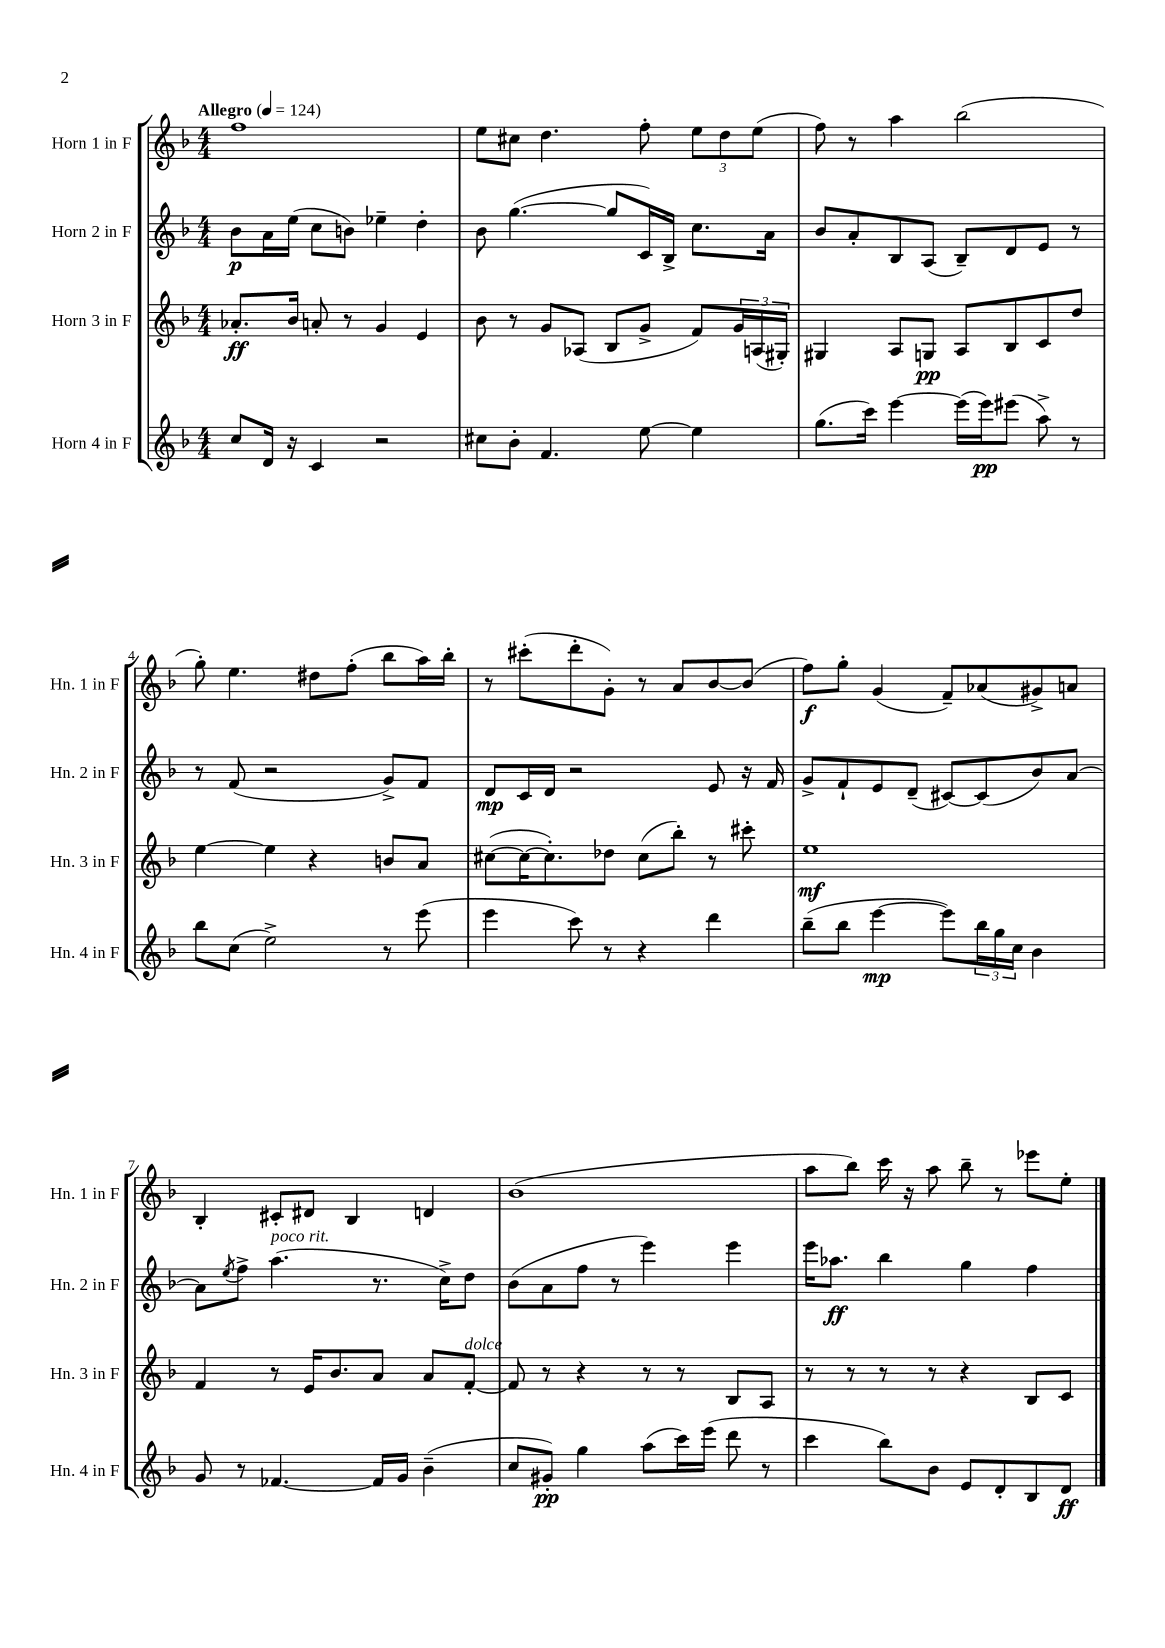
<<
\new StaffGroup <<
\new Staff = "s0" \with { instrumentName = "Horn 1 in F" shortInstrumentName = "Hn. 1 in F" } {
    \clef treble \key f \major \numericTimeSignature \time 4/4 \tempo "Allegro" 4 = 124
    f''1 |
    e''8 cis''8 d''4. f''8-. \tuplet 3/2 { e''8 d''8 e''8( } |
    f''8) r8 a''4 bes''2( |
    g''8-.) e''4. dis''8 f''8-.( bes''8 a''16) bes''16-. |
    r8 cis'''8-.( d'''8-. g'8-.) r8 a'8 bes'8~ bes'8( |
    f''8\f) g''8-. g'4( f'8--) aes'8( gis'8->) a'8 |
    bes4-. cis'8-. dis'8 bes4 d'4 |
    bes'1( |
    a''8 bes''8) c'''16 r16 a''8 bes''8-- r8 ees'''8 e''8-. \bar "|." |
}
\new Staff = "s1" \with { instrumentName = "Horn 2 in F" shortInstrumentName = "Hn. 2 in F" } {
    \clef treble \key f \major \numericTimeSignature \time 4/4
    bes'8\p a'16 e''16( c''8 b'8) ees''4-- d''4-. |
    bes'8 g''4.~( g''8 c'16) bes16-> c''8. a'16 |
    bes'8 a'8-. bes8 a8( bes8--) d'8 e'8 r8 |
    r8 f'8( r2 g'8->) f'8 |
    d'8\mp c'16 d'16 r2 e'8 r16 f'16 |
    g'8-> f'8-! e'8 d'8--( cis'8~) cis'8( bes'8) a'8~ |
    a'8 \acciaccatura { e''8 } f''8-> a''4.^\markup { \italic "poco rit." }( r8. c''16->) d''8 |
    bes'8( a'8 f''8 r8 e'''4) e'''4 |
    e'''16 aes''8.\ff bes''4 g''4 f''4 \bar "|." |
}
\new Staff = "s2" \with { instrumentName = "Horn 3 in F" shortInstrumentName = "Hn. 3 in F" } {
    \clef treble \key f \major \numericTimeSignature \time 4/4
    aes'8.-.\ff bes'16 a'8-. r8 g'4 e'4 |
    bes'8 r8 g'8 aes8( bes8 g'8-> f'8) \tuplet 3/2 { g'16 a16( gis16-.) } |
    gis4 a8 g8\pp a8 bes8 c'8 d''8 |
    e''4~ e''4 r4 b'8 a'8 |
    cis''8~( cis''16~ cis''8.-.) des''8 cis''8( bes''8-.) r8 cis'''8-. |
    e''1\mf |
    f'4 r8 e'16 bes'8. a'8 a'8 f'8~-.^\markup { \italic "dolce" } |
    f'8 r8 r4 r8 r8 bes8 a8 |
    r8 r8 r8 r8 r4 bes8 c'8 \bar "|." |
}
\new Staff = "s3" \with { instrumentName = "Horn 4 in F" shortInstrumentName = "Hn. 4 in F" } {
    \clef treble \key f \major \numericTimeSignature \time 4/4
    c''8 d'16 r16 c'4 r2 |
    cis''8 bes'8-. f'4. e''8~ e''4 |
    g''8.( c'''16) e'''4~ e'''16( e'''16\pp) eis'''8( a''8->) r8 |
    bes''8 c''8( e''2->) r8 e'''8( |
    e'''4 c'''8) r8 r4 d'''4 |
    bes''8--( bes''8 e'''4~\mp e'''8) \tuplet 3/2 { bes''16 g''16 c''16 } bes'4 |
    g'8 r8 fes'4.~ fes'16 g'16 bes'4--( |
    c''8 gis'8-.\pp) g''4 a''8( c'''16) e'''16( d'''8 r8 |
    c'''4 bes''8) bes'8 e'8 d'8-. bes8 d'8\ff \bar "|." |
}
>>
>>
